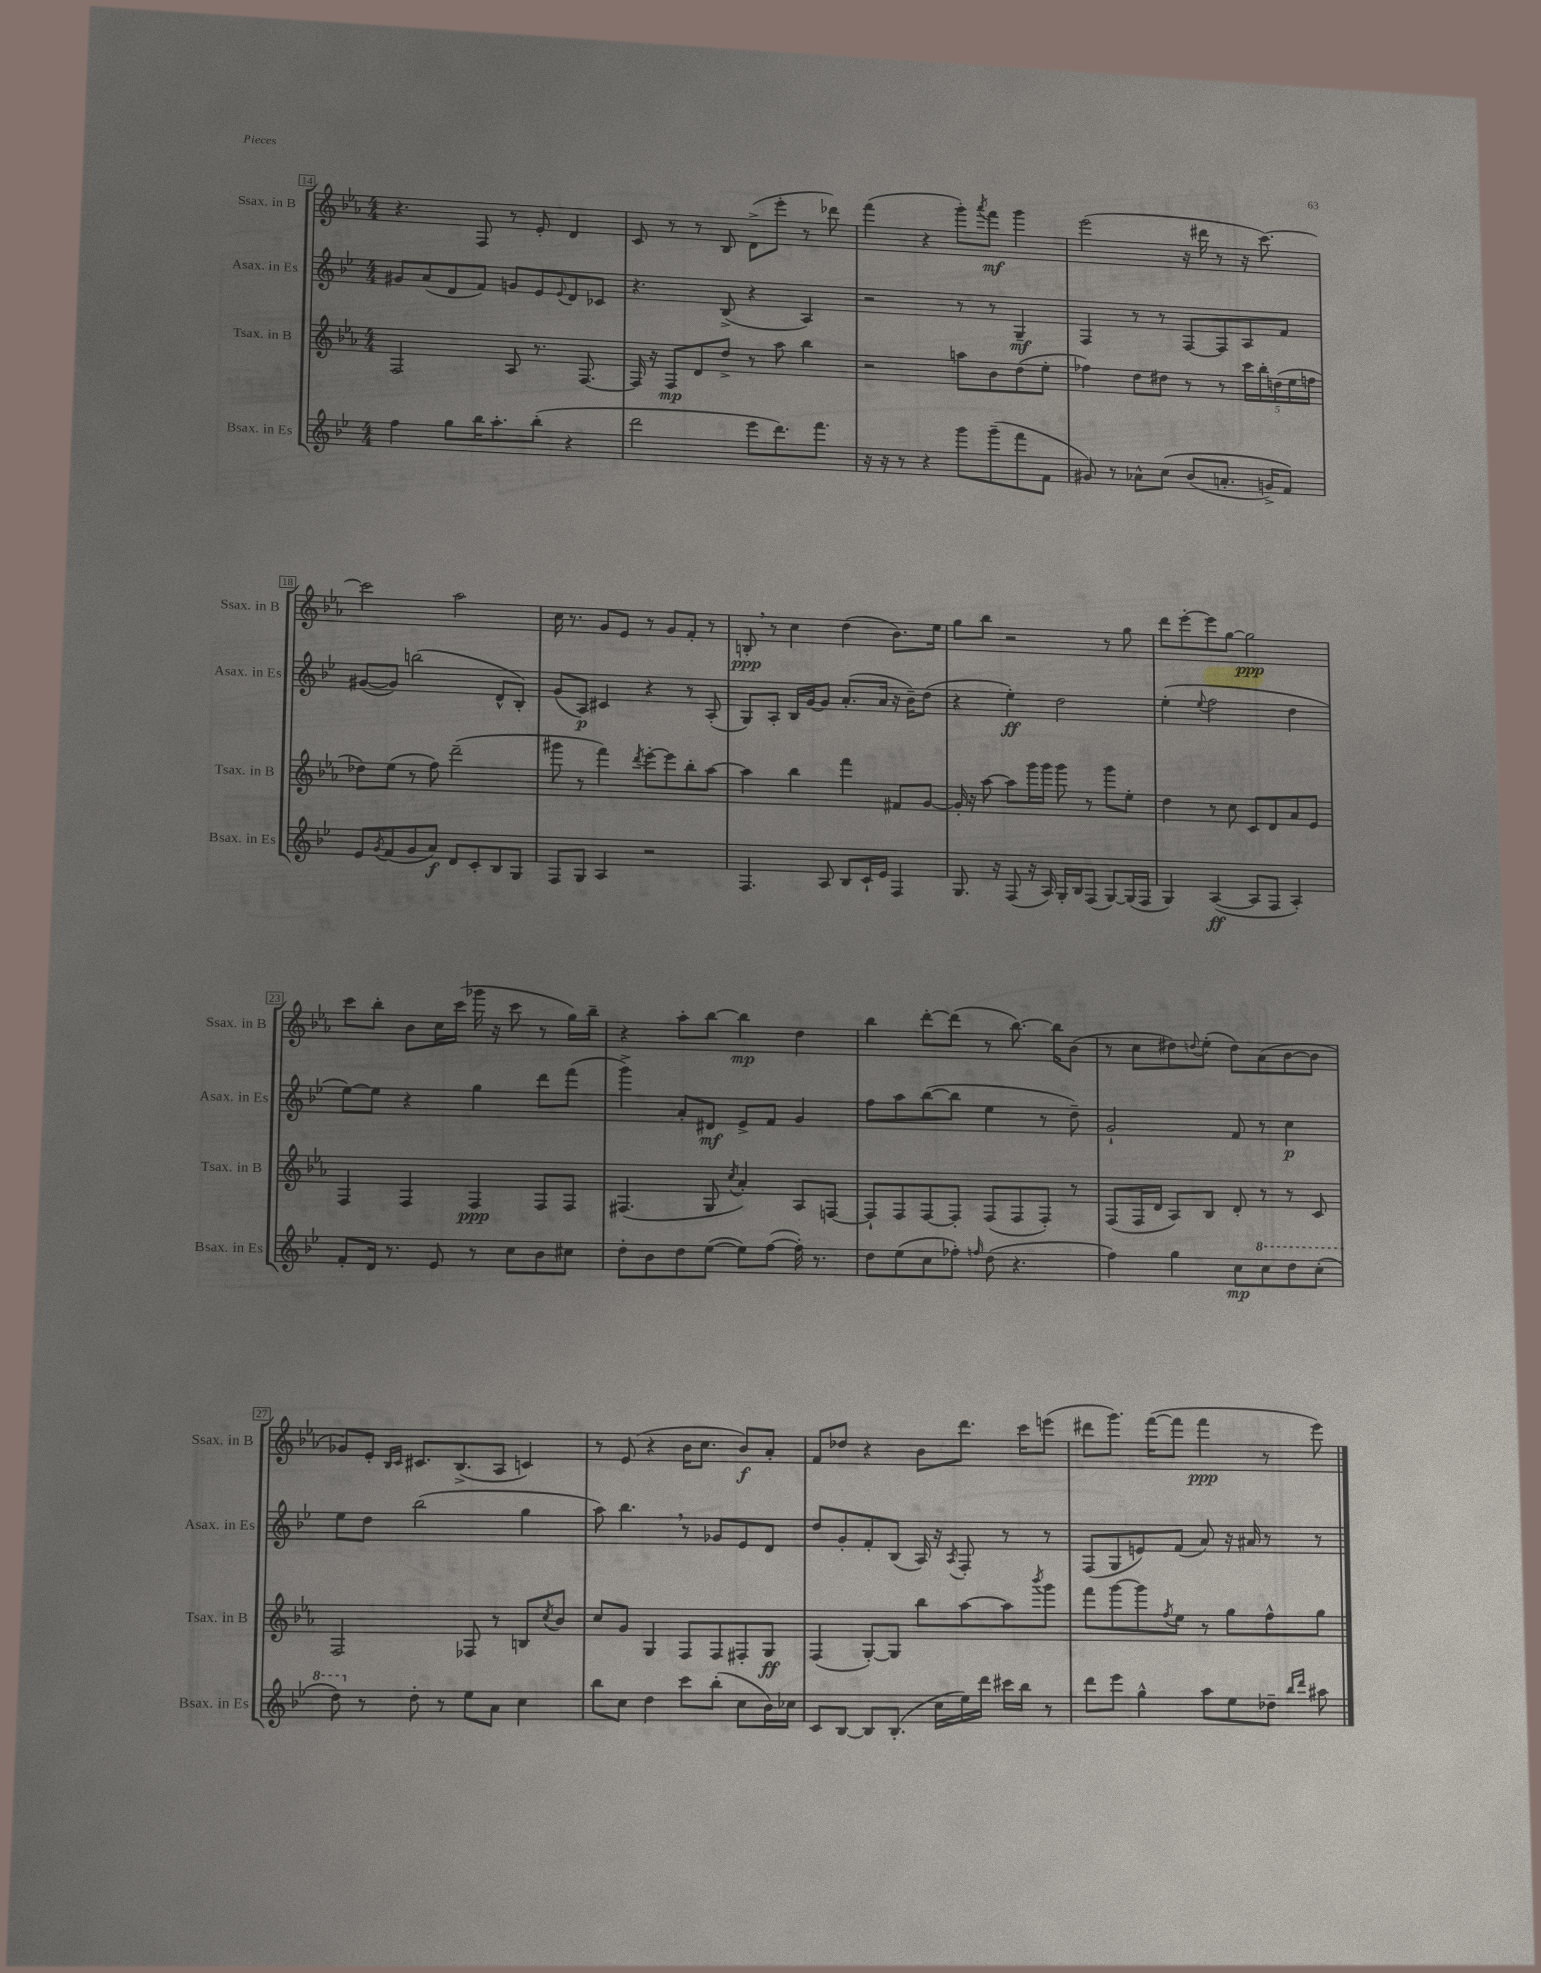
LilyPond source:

<<
\new StaffGroup <<
\new Staff = "s0" \with { instrumentName = "Ssax. in B" shortInstrumentName = "Ssax. in B" } {
    \clef treble \key ees \major \numericTimeSignature \time 4/4
    r4. f8 r8 ees'8-. d'4 |
    c'8 r8 r8 bes8 d'8->( ees'''8-. r8 des'''8) |
    f'''4( r4 g'''8-.) \acciaccatura { aes'''8 } f'''8\mf g'''4 |
    ees'''2( r16 dis'''16 r8 r16 c'''8.~) |
    c'''2 aes''2 |
    c''16 r8. g'8 ees'8 r8 g'8 f'8-. r8 |
    b8-.\ppp \breathe r8 c''4 d''4( bes'8.) ees''16 |
    g''8 bes''8 r2 r8 g''8 |
    d'''8 ees'''8~-. ees'''8 g''8~ g''2\ppp |
    c'''8 bes''8-. bes'8 c''16 c'''16( ges'''16 r16 c'''8 r8 g''16) bes''16-- |
    r4 aes''8-. bes''8~ bes''4\mp d''4 |
    bes''4 d'''8~-. d'''8( r8 bes''8.~) bes''16 bes'8( |
    r8 c''8 dis''8) \appoggiatura { d''8 } ees''8-.( d''8) aes'8( bes'8~ bes'8 |
    ges'8) ees'8-. \grace { bes16 c'16 } cis'8. bes8.->( aes8 c'4) |
    r8 ees'8( r4 bes'16 c''8. bes'8\f) aes'8-. |
    f'8 des''8 r4 bes'8 d'''8. c'''16 e'''8( |
    dis'''8 g'''8.) f'''16~( f'''8 f'''4\ppp r8 ees'''8) \bar "|." |
}
\new Staff = "s1" \with { instrumentName = "Asax. in Es" shortInstrumentName = "Asax. in Es" } {
    \clef treble \key bes \major \numericTimeSignature \time 4/4
    gis'8 a'8( d'8 f'8) g'8 ees'8 \appoggiatura { ees'8 } d'8 ces'8 |
    r4. bes8->( r4 a4) |
    r2 r8 r8 g4--\mf |
    f4 r8 r8 f8~ f8 a8 f'8 |
    gis'8~( gis'8) b''2( d'8-^ bes8-.) |
    g'8( a8\p) cis'4 r4 r8 a8-.( |
    g8) a8-. bes16 g'16~ g'8 a'8.-.( a'16 r16 bes'16--) d''8( |
    r4 ees''4-.\ff) d''2 |
    ees''4-.( \appoggiatura { ees''8 } f''2 d''4 |
    ees''8~) ees''8 r4 g''4 d'''8 f'''8( |
    g'''4->) a'8-. dis'8\mf ees'8-> f'8 g'4 |
    f''8 a''8 bes''8~( bes''8 ees''4 r8 d''8--) |
    g'2-! f'8 r8 c''4\p |
    ees''8 d''8 bes''2( g''4 |
    a''8) bes''4. \breathe r8 ges'8 ees'8 d'8 |
    d''8 g'8-. f'8-. bes8( a16) r16 \acciaccatura { a8 } f8-. r8 r8 |
    f8( g8 e'8) f'8( a'8) r16 ais'16 r8 r8 \bar "|." |
}
\new Staff = "s2" \with { instrumentName = "Tsax. in B" shortInstrumentName = "Tsax. in B" } {
    \clef treble \key ees \major \numericTimeSignature \time 4/4
    f2 aes8 r8. f8.~ |
    f16 r16 f8\mp d'8 d''8-> r8 aes''8 bes''4 |
    r2 a''8 bes'8 d''8( ees''8-. |
    fes''4) d''8 dis''8 r8 r8 \tuplet 5/4 { c'''16 bes''16-. d''16( ees''16 f''16 } |
    des''8) ees''8( r8 f''8) d'''2--( |
    gis'''8 r8 f'''4) \acciaccatura { d'''8 } ees'''8~-. ees'''8 bes''8-. aes''8~ |
    aes''4 bes''4 f'''4 fis'8 g'8~ |
    g'16-. r16 aes''8~ aes''8 g'''16 g'''16 g'''8 r8 g'''8 ees''8-. |
    d''4 r8 c''8 c'8 d'8 aes'8 ees'8 |
    f4 f4 f4\ppp f8 f8 |
    fis4.( g8 \acciaccatura { c''8 } aes'4-.) aes8 f8~ |
    f8-! f8 f8~ f8-. f8( f8 f8-.) r8 |
    f8( f16 d'16 aes8) bes8 d'8-. r8 r8 c'8 |
    f2 fes8 r8 b8 \acciaccatura { c''8 } bes'8 |
    c''8 g'8 g4 f8 f8 fis8-. g8\ff |
    f4( g8~-.) g8 bes''8 aes''8~ aes''8 \acciaccatura { bes'''8 } g'''8 |
    f'''8 g'''8~ g'''8 \acciaccatura { f''8 } ees''8 r8 g''8 f''8-^ g''8 \bar "|." |
}
\new Staff = "s3" \with { instrumentName = "Bsax. in Es" shortInstrumentName = "Bsax. in Es" } {
    \clef treble \key bes \major \numericTimeSignature \time 4/4
    f''4 g''8 bes''16 a''8.-. bes''8-.( r4 |
    d'''2 ees'''8 d'''8.) f'''8. |
    r16 r16 r8 r4 g'''8 g'''8--( f'''8 f'8 |
    gis'8) r8 aes'8-^ c''8\( bes'8( a'8.-. g'16->) f'8\) |
    ees'8 \acciaccatura { g'8 } f'8( g'8 a'8\f) d'8 c'8-. bes8 g8 |
    f8 g8 a4 r2 |
    f4. a8 bes8 c'16-! ees'16 f4 |
    g8. r16 f8( r16 a16) g16-. bes16 f8( g8~) g16( f16 |
    g4) a4~\ff( a8 f8 a4-.) |
    f'8-. d'16 r8. ees'8 r8 c''8 bes'8 cis''8 |
    d''8-. bes'8 d''8 ees''8~( ees''8) f''8~( f''16-.) r8. |
    d''8 ees''8( c''8 fes''8-.) \grace { f''16 } d''8( r4. |
    f''4) g''4 c''8\mp \ottava #1 c'''8 d'''8 c'''8-.( |
    d'''8) \ottava #0 r8 d''8-. r8 ees''8 a'8 c''4 |
    bes''8 c''8 d''4 c'''8 bes''8-.( c''8 bes'16) ces''16 |
    c'8 bes8~ bes8 bes8.-.( c''16 ees''16) d'''16 cis'''16 bes''16 r8 |
    d'''8 ees'''8 g''4-^ a''8 ees''8 des''8-- \grace { bes''16 d'''16 } ais''8 \bar "|." |
}
>>
>>
\layout { \context { \Score currentBarNumber = #14 \override BarNumber.stencil = #(make-stencil-boxer 0.1 0.3 ly:text-interface::print) } }
